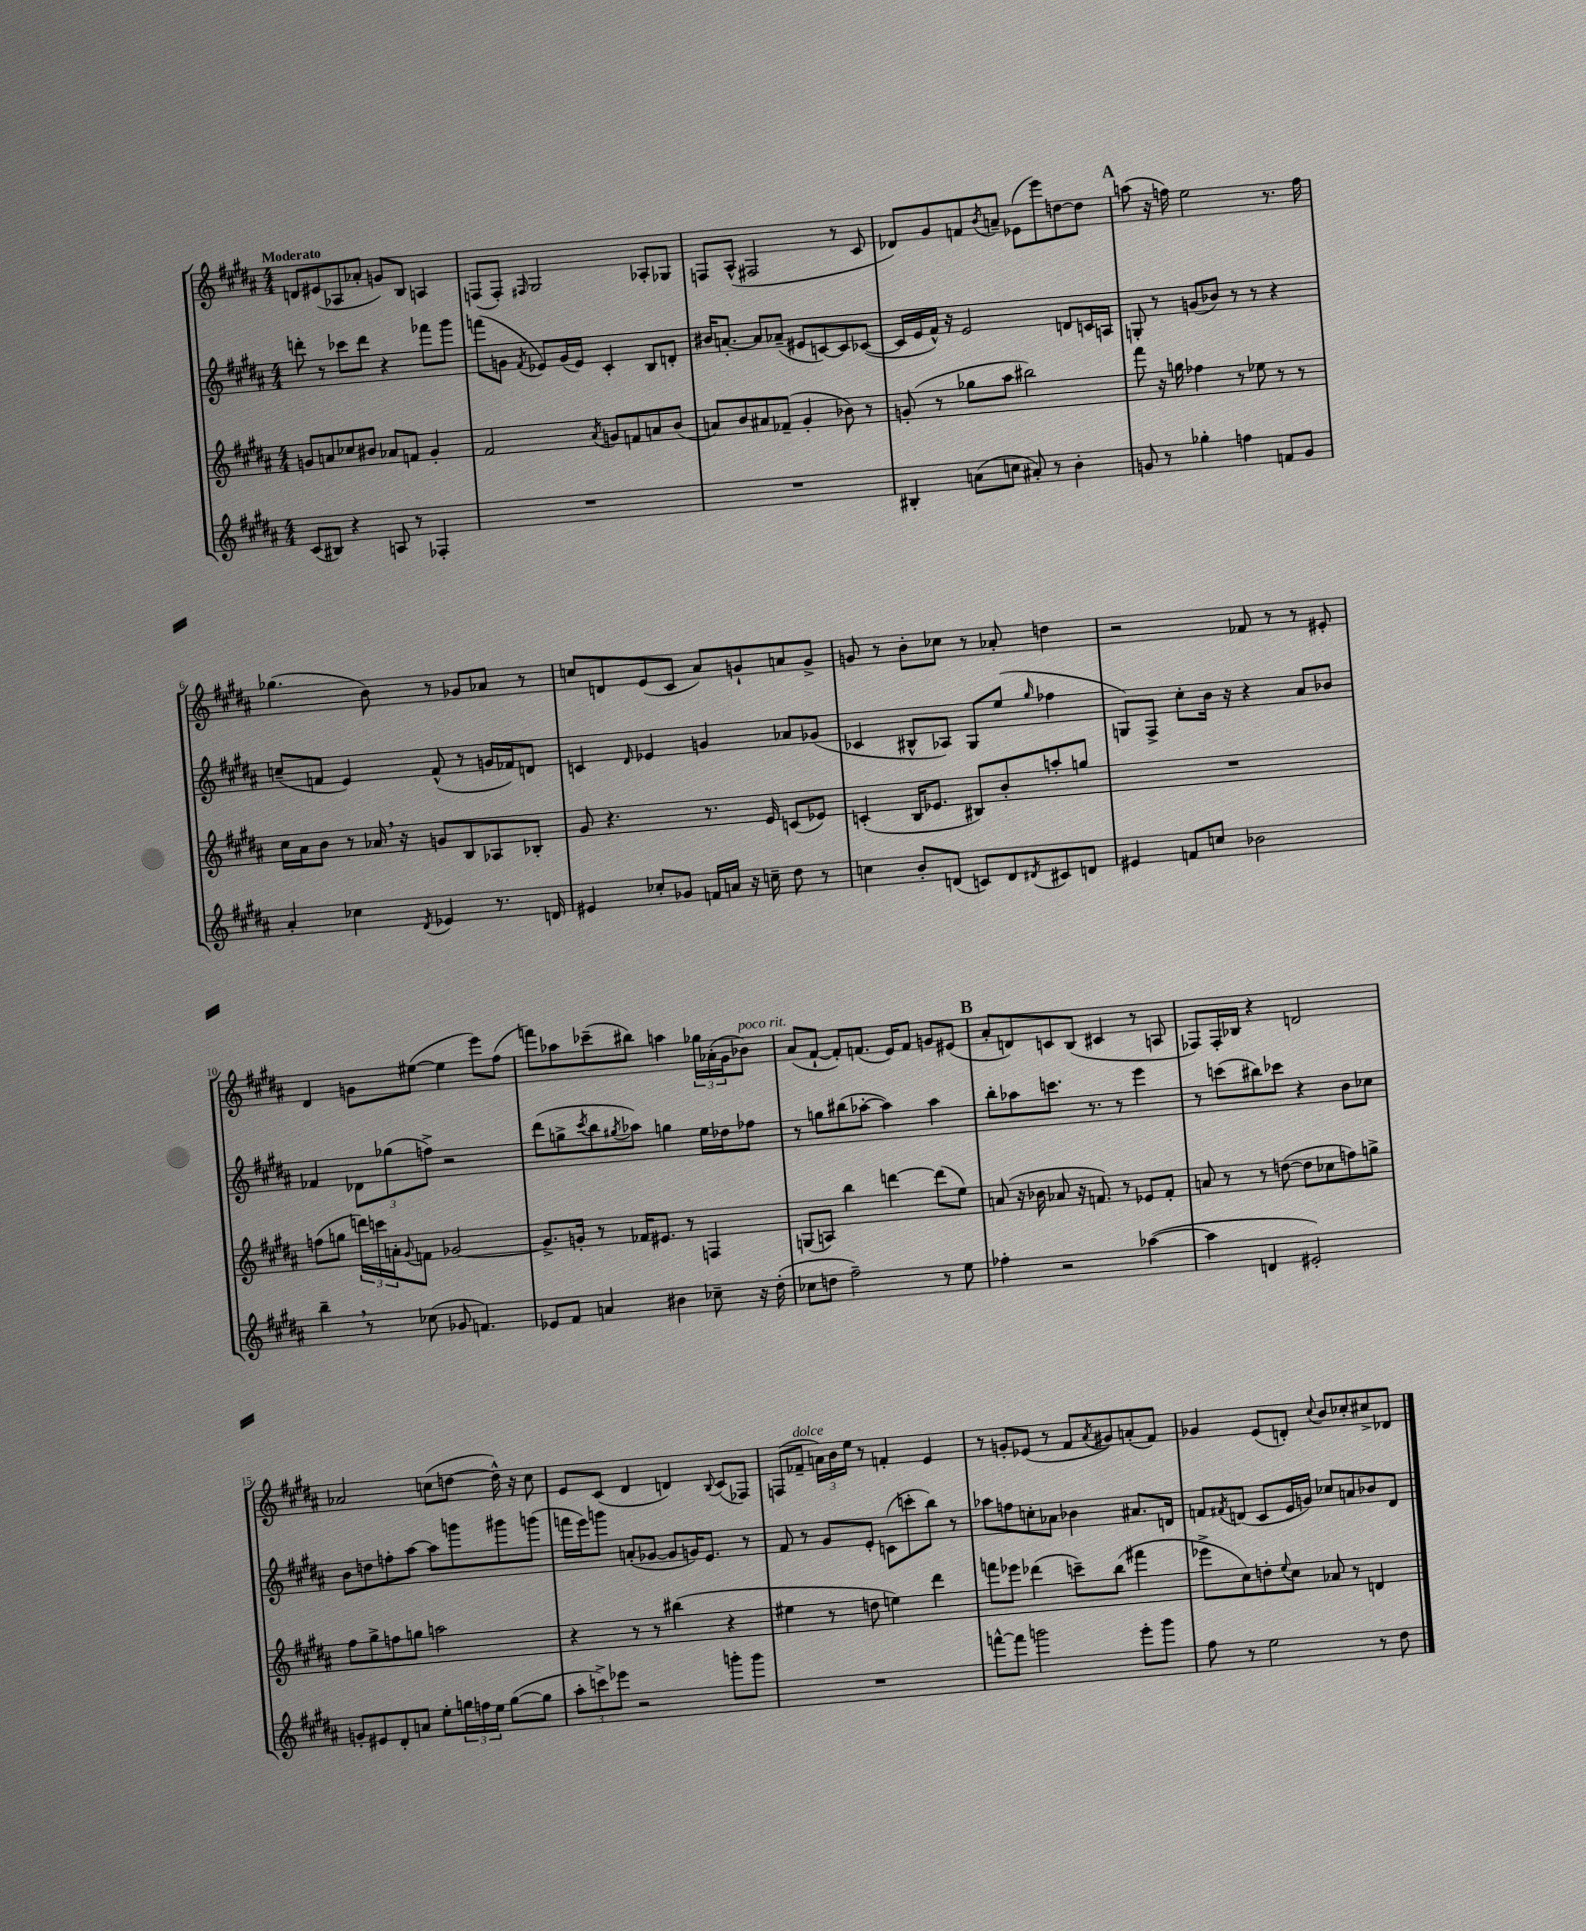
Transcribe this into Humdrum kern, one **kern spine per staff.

**kern	**kern	**kern	**kern
*staff4	*staff3	*staff2	*staff1
*clefG2	*clefG2	*clefG2	*clefG2
*k[f#c#g#d#a#]	*k[f#c#g#d#a#]	*k[f#c#g#d#a#]	*k[f#c#g#d#a#]
*M4/4	*M4/4	*M4/4	*M4/4
(8c#	8g	8ddd'	8d
8B#)	8a	8r	(8e#
4r	8cc-	8ccc-	8A-
.	8b#	8ddd	8a-'
8A	8a-	4r	8g)
8r	8f	.	8B
4F-'	4g'	8fff-	4A
.	.	8ggg#	.
=	=	=	=
1r	2f#	(8fff	(8F
.	.	8g	8F')
.	.	8qf#	16qqF#
.	.	8e-)	2G#
.	.	(16g	.
.	.	16e-)	.
.	8qa#	.	.
.	8g	4c#'	.
.	8f	.	.
.	8a	8B	8A-'
.	(8b	8d'	8G-
=	=	=	=
1r	8a)	16b#	8F
.	.	[8.a'	.
.	8b	.	(8A#^^
.	8a#	8a]	2F#
.	(8f-~	(8a-~	.
.	4g#'	8e#	.
.	.	[8c)	.
.	8b-)	8c]	8r
.	8r	([8c-	8c#
=	=	=	=
4B#'	(8g'	16c-]	8d-)
.	.	16e	.
.	8r	16f#^^)	8g#
.	.	16r	.
(8a	8gg-	2e	8f
.	.	.	8qb
8cc	8aa#	.	8a~
8a#')	2bb#)	.	(8e-
8r	.	.	8eee)
4b'	.	8d	[8dd
.	.	16c	8dd]
.	.	16A	.
=	=	=	=
8g	8fff#	8G'	(8aa
8r	16r	8r	16r
.	16gg	.	16ff)
4gg-'	4ff-	(8g	2ee
.	.	8b-)	.
4ff	8r	8r	.
.	8ee-	8r	.
8f	8r	4r	8.r
8g	8r	.	.
.	.	.	16ff
=	=	=	=
4a#'	16cc#	(8cc~	(4.gg-
.	16a#	.	.
.	8b	8f	.
4cc-	8r	4e)	.
.	16a-	.	8b)
.	16r	.	.
8qd#	.	.	.
4e-	8g	(8f^^	8r
.	8B	8r	8g-
8.r	8A-	16g	8a-
.	.	16f-)	.
.	8B-'	8d	8r
16d	.	.	.
=	=	=	=
4e#	8g#	4c	8cc
.	4.r	.	8d
.	.	16qqd#	.
8cc-'	.	4e-	(8e
8g-	.	.	8c#
16f	8.r	4g	8a#)
16a	.	.	.
16r	.	.	8g`
16cc~	16e	.	.
8dd#	(8c	8a-	8a
8r	8e-)	(8g-	8g^
=	=	=	=
4cc	(4c'	4c-	8g
.	.	.	8r
8b'	16B	8B#^^	8b'
.	8.e-	.	.
(8d	.	8A-)	8cc-
8c)	8B#)	8G#	8r
8d	8b'	(8ee	8a-'
8qd#	.	16qqgg#	.
8c#	8aa'	4ff-	4dd
8d	8gg	.	.
=	=	=	=
4e#	1r	8G)	2r
.	.	8F#^	.
8f	.	8cc#'	.
8cc	.	16b	.
.	.	16r	.
2b-	.	4r	8f-
.	.	.	8r
.	.	8a#	8r
.	.	8b-	8e#'
=	=	=	=
4bb~	(8ff	4f-	4d#
.	8gg	.	.
8r	24ddd)	12d-	8g
.	24ccc	.	.
.	24a'	(12gg-	.
.	8qqg#	.	.
(8cc-	8f	.	([8ee#
.	.	12ff^)	.
8g-	[2g-	2r	4ee#]
4.f)	.	.	.
.	.	.	8eee)
.	.	.	(8ff#
=	=	=	=
8e-	8.g-^]	(8ddd#	8fff)
8f#	.	8gg^	8aa-
.	16g'	.	.
.	.	8qccc#	.
4a	8r	8bb	(8ccc-~
.	.	8qgg#	.
.	16f-	8aa-)	8bb#)
.	8.e#	.	.
4b#	.	4gg	4aa
.	8r	.	.
8cc-~	4F	16ee	24gg-
.	.	.	(24a-'
.	.	16dd-	.
.	.	.	24g#
16r	.	8ff-	8b-)
(16dd#'	.	.	.
=	=	=	=
8cc-	(8G	8r	(8a#
8dd	8A)	8gg	[8f#`
2ff#~)	4bb	(8bb#	8f#'])
.	.	[8aa-'	(8.f
.	[4ddd	4aa-])	.
.	.	.	16e)
.	.	.	8f
8r	(8ddd]	4aa-	8g
8ee	8ee)	.	(8e#
=	=	=	=
4ff-'	(8a	8bb'	8a#'
.	16r	8aa-	8d)
.	16b-	.	.
2r	8a-	8.ccc	8c
.	16r	.	(8B
.	8.f)	8.r	.
.	.	.	4c#
.	8r	8r	.
([4aa-	8e-	4eee	8r
.	8f'	.	8A
=	=	=	=
4aa-]	8a	8r	8F-)
.	8r	(8ccc	16F-'
.	.	.	16B-
4d	8r	8bb#)	4r
.	([8dd	8ccc-	.
2e#')	8dd]	4r	2d
.	8cc-	.	.
.	8ff)	8b	.
.	8gg^	8cc-	.
=	=	=	=
8g'	8ff#	8b	2a-
8e#	8gg#^	8dd	.
8d#'	8ff	8ff'	.
8a	8gg	[8aa#	.
8ee'	2aa	8aa#]	(8cc
24gg	.	8ggg	[8dd
24ff	.	.	.
24ee	.	.	.
([8gg	.	8ggg#	16dd^^])
.	.	.	16r
8gg]	.	(8ggg	8cc
=	=	=	=
12aa#'	4r	16fff	8e
.	.	16eee)	.
12ccc^)	.	.	.
.	.	8ggg	(8c#
12eee-	.	.	.
2r	8r	(8a'	4d#
.	8r	[8g-	.
.	(4bb#	8g-]	4d)
.	.	16g)	.
.	.	8.e	.
.	.	.	8qqB
8ggg'	4r	.	(8c#
8ggg	.	8r	8F-)
=	=	=	=
1r	4ee#	8f#	(8F
.	.	8r	8f-~
.	8r	8g#	24a)
.	.	.	24b
.	.	.	24ee
.	8dd	8e'	8r
.	4ee)	(8c	4f'
.	.	8ccc'	.
.	4ddd#	8bb)	4e
.	.	8r	.
=	=	=	=
[8fff^^	8fff	8aa-	8r
8fff]	8eee-	8ff	8g'
2ggg	(4ddd-	8cc'	(8e-
.	.	8a-	8r
.	8ccc~)	4b-	8f#
.	.	.	8qa#
.	(8bb	.	8g#)
8eee'	4fff#	8.a#	(8a'
8ggg	.	.	8f#)
.	.	16d	.
=	=	=	=
8ff#	8eee-^	8f	4g-
.	.	8qf#	.
8r	8cc#)	(8d	.
2ee	8dd'	8c#	(8e
.	8qqee	.	.
.	8cc#	16e	8d')
.	.	16g)	.
.	.	.	8qqcc#
.	8a-	8cc-	8b
.	8r	8a	8cc-'
8r	4d	8b-	8cc#^
8dd#	.	8d	8d-
==	==	==	==
*-	*-	*-	*-
